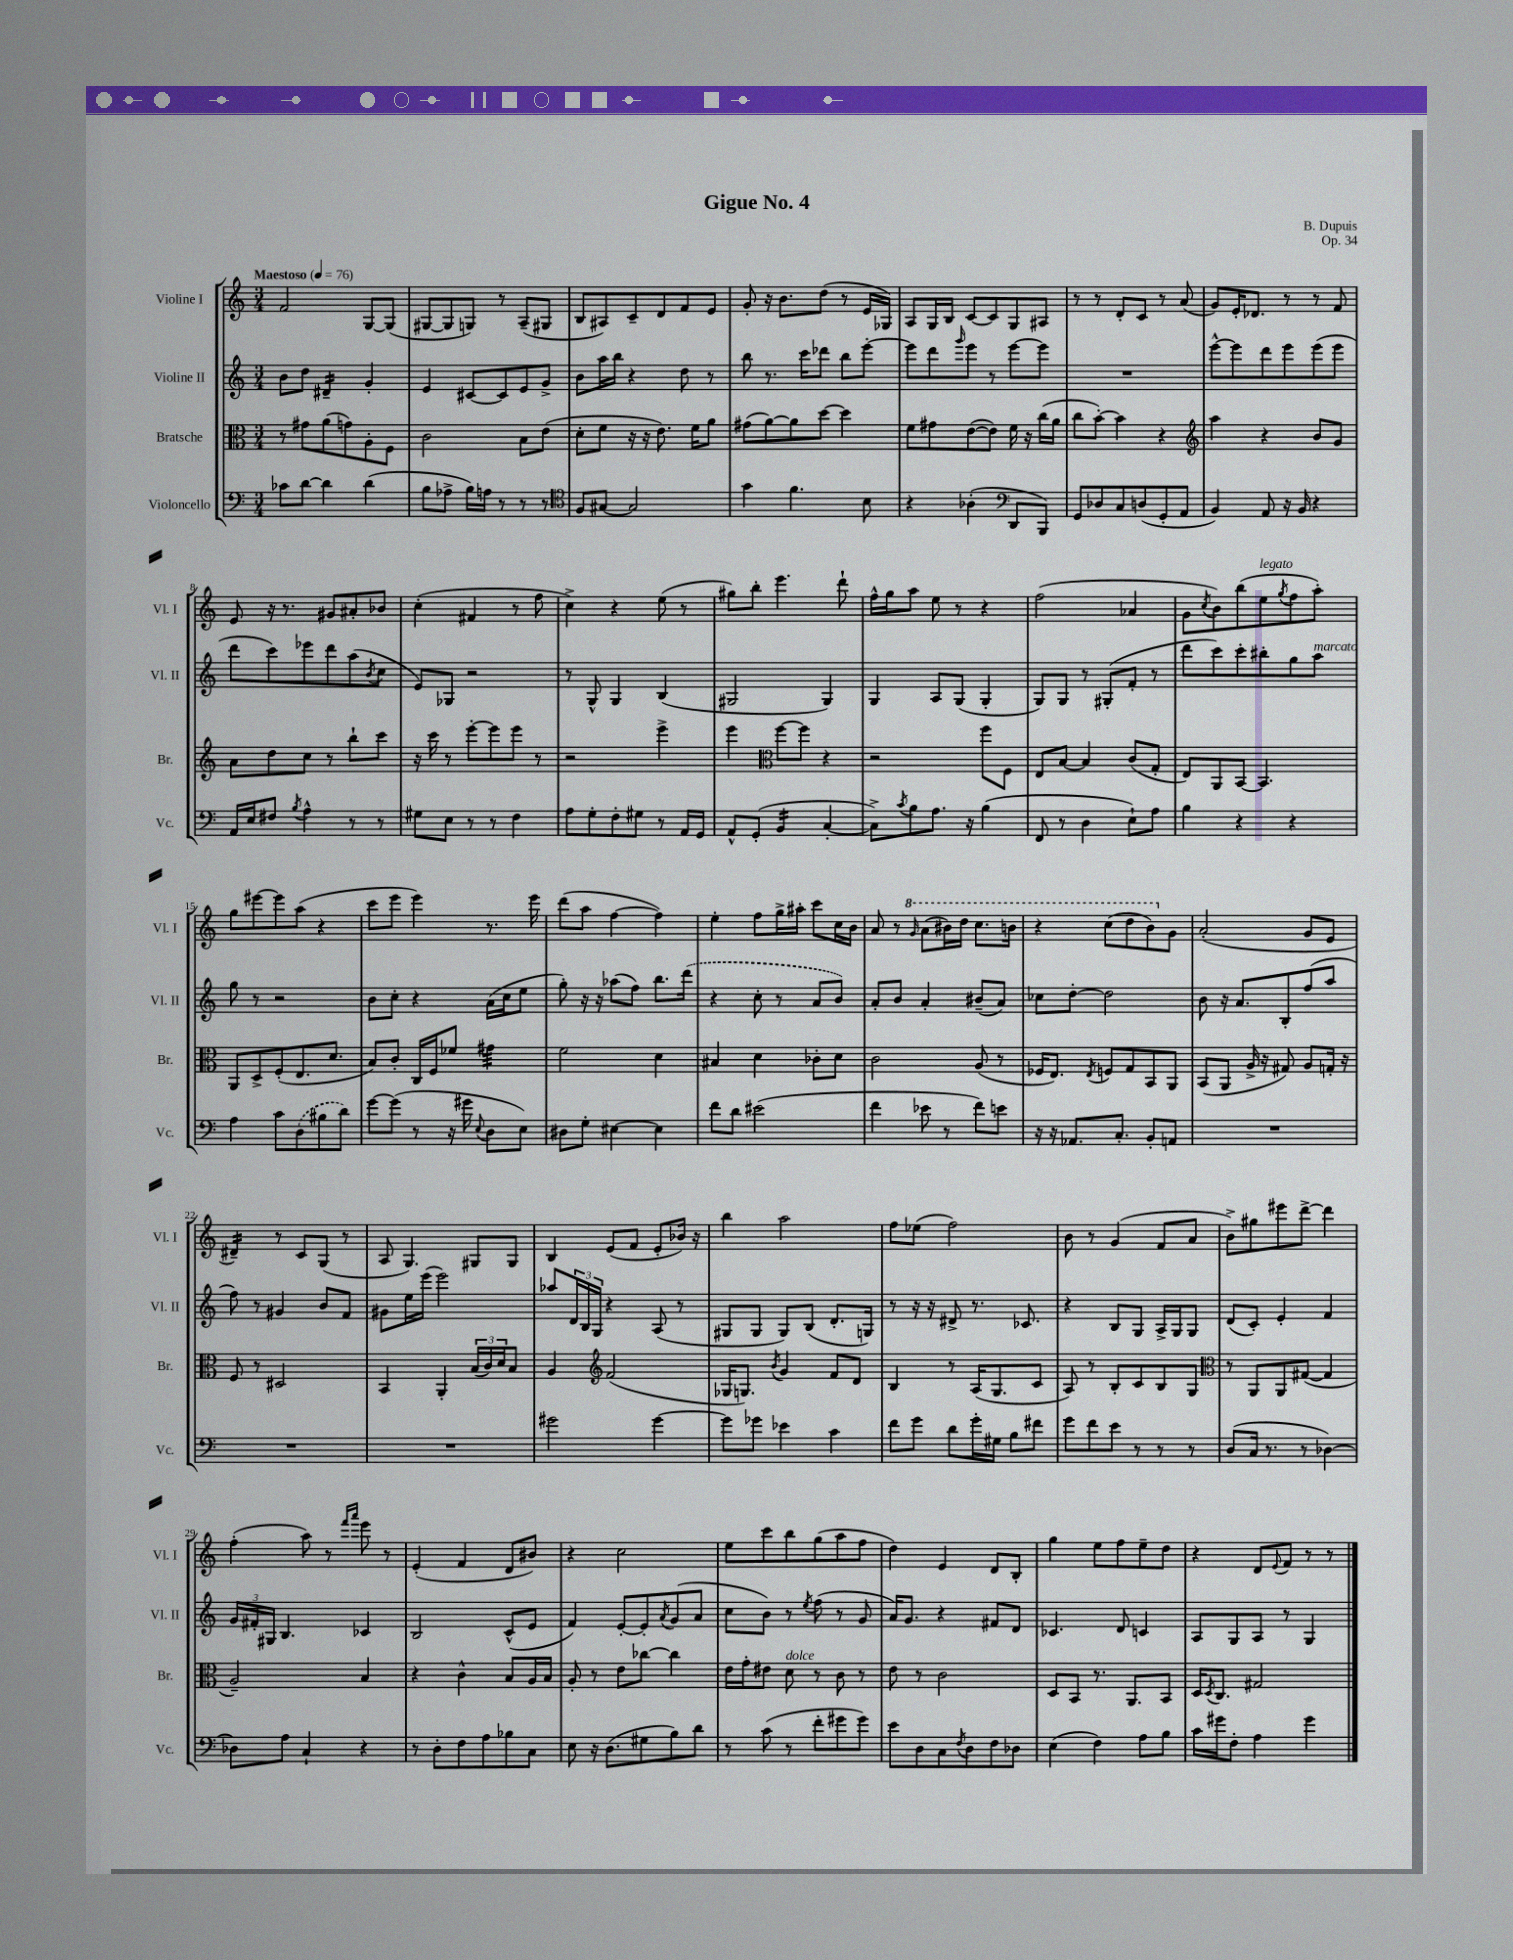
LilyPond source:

\header { title = "Gigue No. 4" composer = "B. Dupuis" opus = "Op. 34" }
<<
\new StaffGroup <<
\new Staff = "s0" \with { instrumentName = "Violine I" shortInstrumentName = "Vl. I" } {
    \clef treble \key c \major \numericTimeSignature \time 3/4 \tempo "Maestoso" 4 = 76
    f'2 g8~ g8( |
    gis8~ gis8 g8) r8 a8--( gis8 |
    b8 ais8) c'8-- d'8 f'8 e'8 |
    g'8-. r16 b'8. d''8( r8 e'16 ges16) |
    a8 g16 b16 c'8~ c'8 g8 ais8 |
    r8 r8 d'8-. c'8 r8 a'8( |
    g'8) e'16-. des'8. r8 r8 f'8 |
    e'8 r16 r8. gis'8 ais'8-. bes'8 |
    c''4-.( fis'4 r8 f''8 |
    c''4->) r4 e''8( r8 |
    gis''8) b''8-. e'''4. d'''8-! |
    f''16-^ g''16 a''8 e''8 r8 r4 |
    f''2( aes'4 |
    g'8 \acciaccatura { c''8 } b'8) b''8( e''8^\markup { \italic "legato" } \acciaccatura { g''8 } f''8 a''8-.) |
    g''8 eis'''8~ eis'''8 a''8( r4 |
    c'''8 e'''8 e'''4) r8. e'''16 |
    d'''8( a''8 f''4~ f''4) |
    e''4-. f''8 g''16-> ais''16-. c'''8 c''16 b'16 |
    a'8 r8 \ottava #1 \grace { g''16 } a''8( bis''16) d'''16 c'''8. b''16 |
    r4 c'''8( d'''8 b''8) \ottava #0 g'8 |
    a'2-.( g'8 e'8 |
    dis'4:16--) r8 c'8 g8( r8 |
    a8 g4.) gis8 gis8 |
    b4 e'8( f'8 e'8-. bes'16) r16 |
    b''4 a''2 |
    f''8 ees''8( f''2) |
    b'8 r8 g'4( f'8 a'8 |
    b'8->) gis''8 eis'''8 d'''8~-> d'''4 |
    f''4-.( a''8) r8 \grace { f'''16 a'''16 } e'''8 r8 |
    e'4-.( f'4 d'8 bis'8) |
    r4 c''2 |
    e''8 c'''8 b''8 g''8( a''8 f''8 |
    d''4) e'4 d'8 b8-. |
    g''4 e''8 f''8 e''8-- d''8 |
    r4 d'8 \appoggiatura { e'8 } f'8 r8 r8 \bar "|." |
}
\new Staff = "s1" \with { instrumentName = "Violine II" shortInstrumentName = "Vl. II" } {
    \clef treble \key c \major \numericTimeSignature \time 3/4
    b'8 d''8 dis'4:16-- g'4-. |
    e'4 cis'8~ cis'8 e'8 g'8-> |
    b'8 a''16 b''16 r4 d''8 r8 |
    b''8 r8. c'''16 des'''8 b''8 e'''8~-. |
    e'''8 d'''8 \grace { g'''16 } e'''8 r8 e'''8~ e'''8 |
    R2. |
    e'''8~-^ e'''8 d'''8 e'''8 e'''8( e'''8 |
    d'''8 c'''8) ees'''8 d'''8 a''8( \acciaccatura { b'8 } c''8 |
    e'8) ges8 r2 |
    r8 g8-^ g4 b4( |
    gis2 gis4) |
    g4 a8 g8( g4-. |
    g8) g8 r8 gis8-.( f'8-. r8 |
    d'''8 c'''8) c'''8-. bis''8-. g''8 a''8^\markup { \italic "marcato" } |
    g''8 r8 r2 |
    b'8 c''8-. r4 a'16( c''16 e''8 |
    g''8-.) r16 r16 aes''8( f''8) b''8. \once \slurDashed d'''16( |
    r4 c''8-. r8 a'8 b'8) |
    a'8-. b'8 a'4-. bis'8--( a'8) |
    ces''8 d''8~-. d''2 |
    b'8 r16 a'8. b8-. f''8( a''8 |
    f''8) r8 gis'4 b'8 f'8 |
    gis'8 e''16 e'''16( e'''2) |
    aes''8 \tuplet 3/2 { d'16 b16 g16 } r4 a8( r8 |
    gis8 gis8 gis8) b8( d'8.-. g16) |
    r8 r16 r16 dis'8-> r8. ces'8. |
    r4 b8 g8 a16-> g16 g8 |
    d'8( c'8-.) e'4-. f'4 |
    \tuplet 3/2 { g'16 fis'16-. gis16 } b4. ces'4 |
    b2 c'8-^( e'8 |
    f'4) e'8~-. e'8-. \acciaccatura { a'8 } g'8( a'8 |
    c''8 b'8) r8 \acciaccatura { e''8 } f''8( r8 g'8 |
    a'16) g'8. r4 fis'8 d'8 |
    ces'4. d'8 c'4 |
    a8 g8 a8 r8 g4 \bar "|." |
}
\new Staff = "s2" \with { instrumentName = "Bratsche" shortInstrumentName = "Br." } {
    \clef alto \key c \major \numericTimeSignature \time 3/4
    r8 gis'8 a'8( g'8) a8-. f8 |
    c'2 b8 e'8( |
    d'8-. f'8 r16 r16 e'8.) f'16 a'8 |
    gis'8( a'8~) a'8 d''8~ d''4 |
    f'8 gis'8 e'8~( e'8) f'16 r16 c''16( a'16 |
    c''8 b'8~-.) b'4 r4 |
    \clef treble a''4 r4 b'8 g'8 |
    a'8 d''8 c''8 r8 b''8-! c'''8 |
    r16 c'''16 r8 e'''8~-. e'''8 e'''8 r8 |
    r2 e'''4-> |
    e'''4 \clef alto f''8~ f''8 r4 |
    r2 f''8 f8 |
    e8 b8~ b4 c'8( g8-. |
    e8) a,8 b,8~ b,4. |
    a,8 d8-> f8-.( e8. d'8. |
    b8) c'8-. c16 f16 fes'8 gis'4:32 |
    f'2 d'4 |
    bis4 d'4 ces'8-. d'8 |
    c'2 a8( r8 |
    fes16 e8.) \acciaccatura { e8 } f8 g8 b,8 a,8 |
    b,8( a,8 a16-> r16 gis8) a8 g16-. r16 |
    f8 r8 dis2 |
    b,4 a,4-. \tuplet 3/2 { b16( c'16) d'16 } b8 |
    a4 \clef treble f'2( |
    ges16 g8.) \acciaccatura { b'8 } g'4 f'8 d'8 |
    b4 r8 a16( g8. c'8 |
    a8) r8 b8-. c'8 b8 g8 |
    \clef alto r8 a,8 a,8 gis8~( gis4 |
    a2--) b4 |
    r4 c'4-^ b8 a16 b16 |
    a8-. r8 e'8 ces''8~ ces''4 |
    e'16 g'16-. eis'8 d'8^\markup { \italic "dolce" } r8 c'8 r8 |
    e'8 r8 c'2 |
    d8 b,8 r8. a,8. b,8 |
    d16 \acciaccatura { d8 } c8. gis2 \bar "|." |
}
\new Staff = "s3" \with { instrumentName = "Violoncello" shortInstrumentName = "Vc." } {
    \clef bass \key c \major \numericTimeSignature \time 3/4
    ces'8 d'8~ d'4 d'4( |
    b8 aes8-> b16) a16 r8 r8 r8 |
    \clef tenor f8 gis8~ gis2 |
    g'4 f'4. b8 |
    r4 aes4-.( \clef bass d,8 b,,8) |
    g,8 des8 c8 d8( g,8-. a,8 |
    b,4) a,8 r16 b,16 r4 |
    a,16 e16 fis8 \acciaccatura { b8 } a4-^ r8 r8 |
    gis8 e8 r8 r8 f4 |
    a8 g8-. f8-. gis8 r8 a,16 g,16 |
    a,8-^ g,8-.( b,4:16 c4~-. |
    c8->) \acciaccatura { c'8 } b8 a8. r16 b4( |
    f,8 r8 d4 e8-!) a8 |
    b4 r4 r4 |
    a4 c'8 \once \slurDashed d8( bis8 d'8) |
    g'8~ g'8( r8 r16 gis'16 \appoggiatura { e8 } d8 e8) |
    dis8 g8-. eis4~ eis4 |
    f'8 d'8 eis'2( |
    f'4 ees'8 r8 f'8) e'8 |
    r16 r16 aes,8. c8.-. b,8-. a,8 |
    R2. |
    R2. |
    R2. |
    gis'2 gis'4~ |
    gis'8 ges'8 ees'4 c'4 |
    f'8 g'8 d'8 g'16-. gis16 b8 fis'8 |
    g'8 f'8 e'8 r8 r8 r8 |
    d8( c16 r8. r8 des4~) |
    des8 a8 c4-! r4 |
    r8 d8-. f8 a8 bes8 c8 |
    e8 r16 d8.( gis8 b8) d'8 |
    r8 c'8( r8 f'8-. gis'8 gis'8) |
    e'8 d8 c8 \acciaccatura { f8 } d8 f8 des8 |
    e4( f4) a8 b8 |
    c'16 gis'16 f8-. a4 gis'4 \bar "|." |
}
>>
>>
